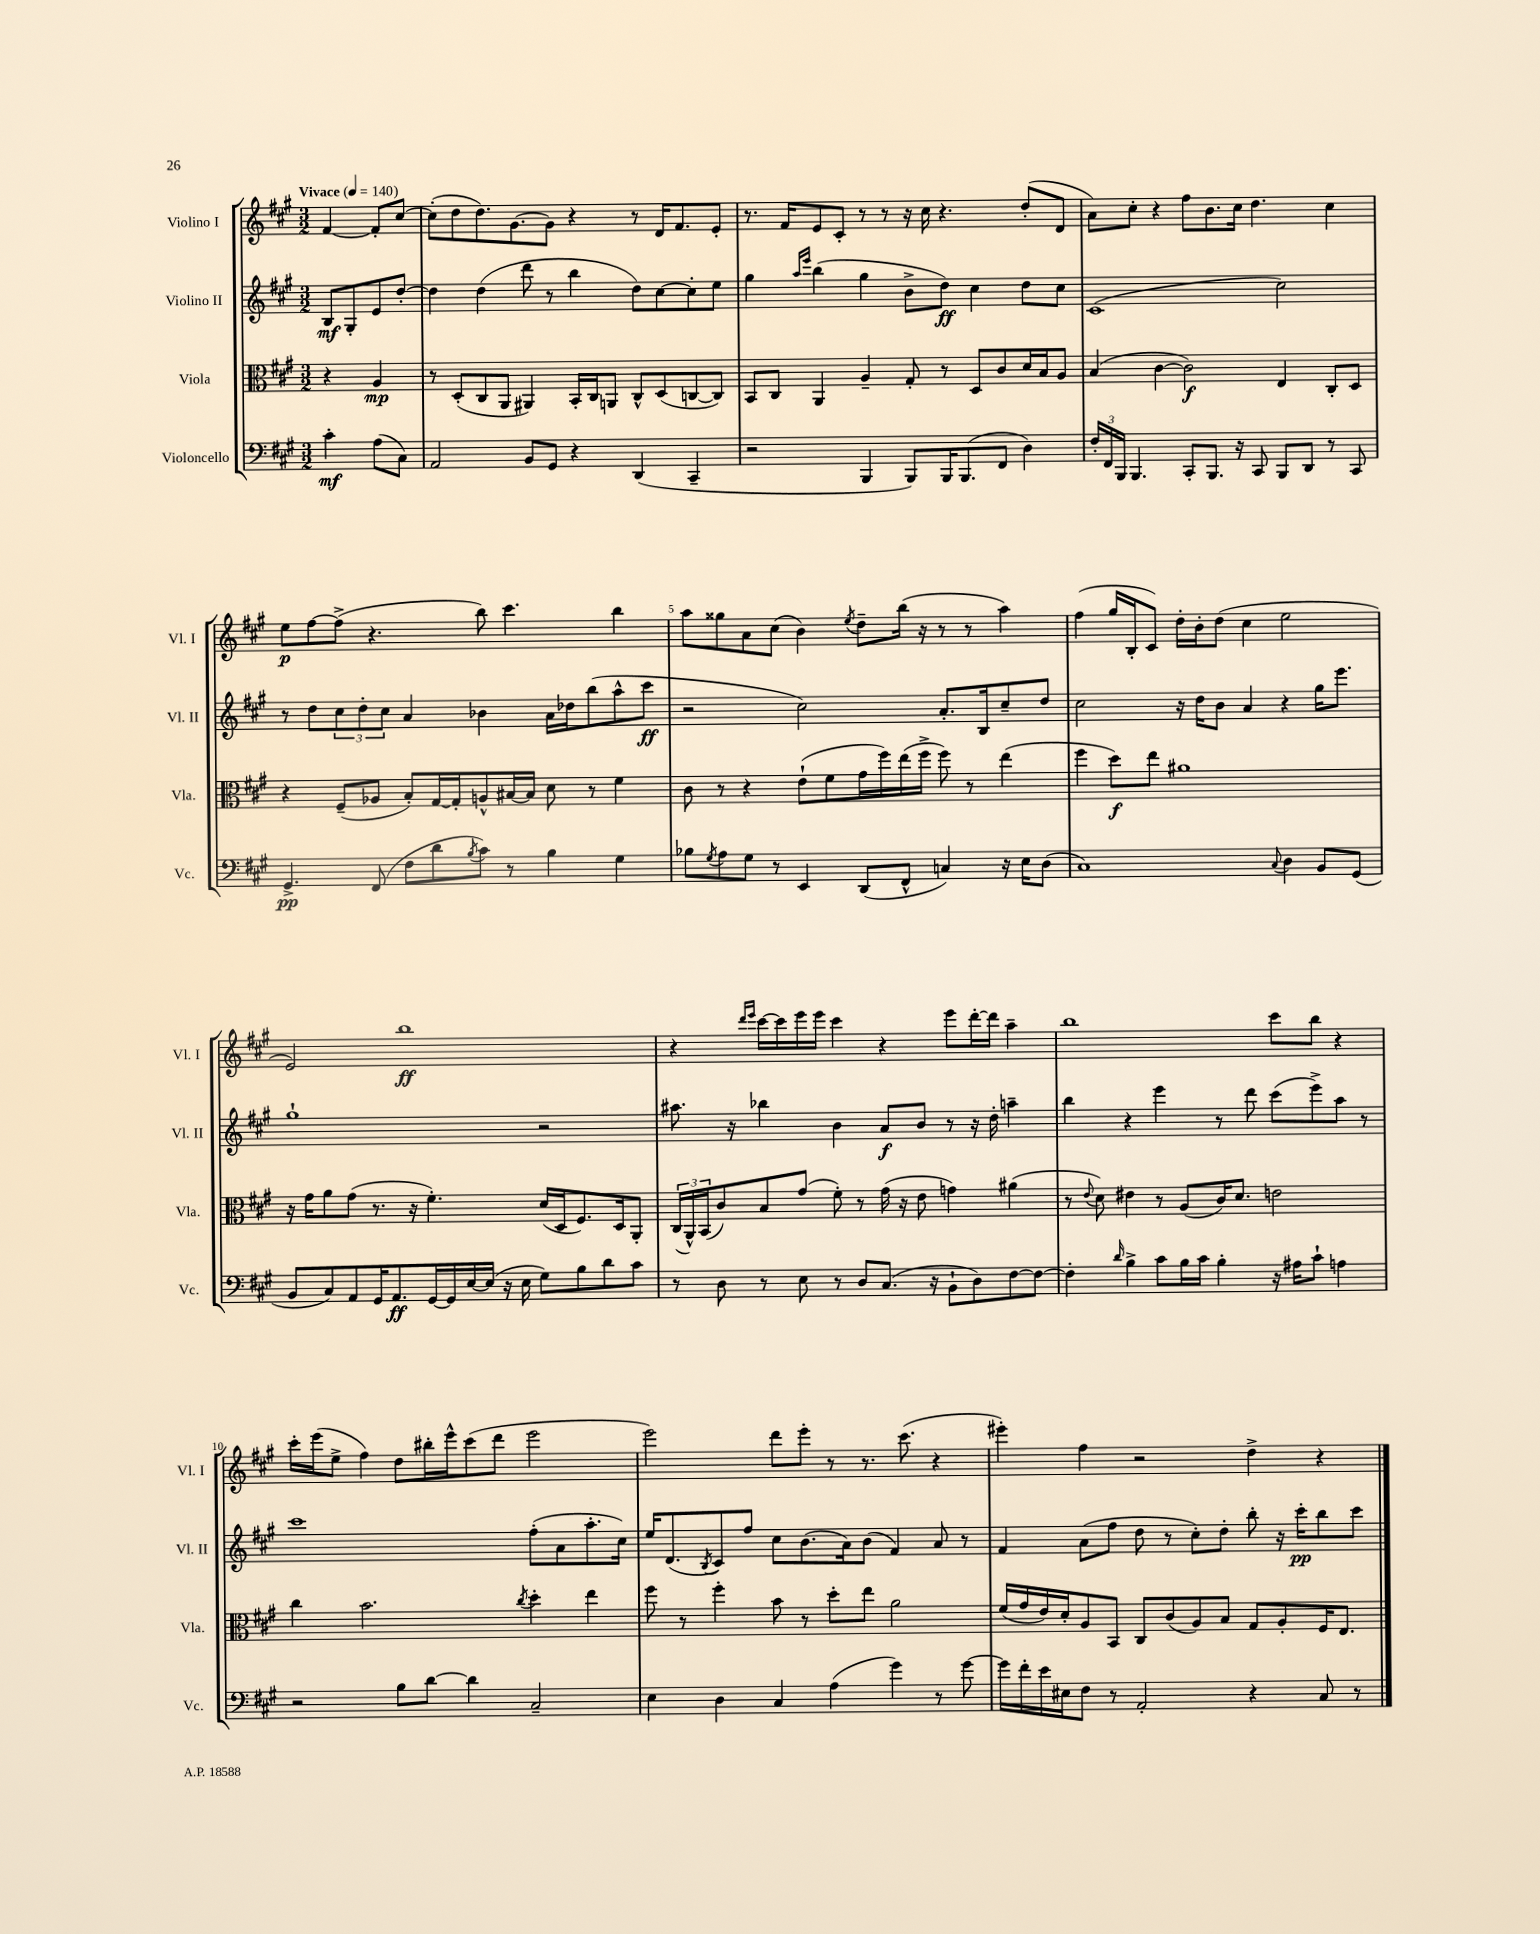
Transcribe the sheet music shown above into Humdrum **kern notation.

**kern	**dynam	**kern	**dynam	**kern	**dynam	**kern	**dynam
*part4	*part4	*part3	*part3	*part2	*part2	*part1	*part1
*staff4	*staff4	*staff3	*staff3	*staff2	*staff2	*staff1	*staff1
*I"Violoncello	*	*I"Viola	*	*I"Violino II	*	*I"Violino I	*
*I'Vc.	*	*I'Vla.	*	*I'Vl. II	*	*I'Vl. I	*
*clefF4	*	*clefC3	*	*clefG2	*	*clefG2	*
*k[f#c#g#]	*	*k[f#c#g#]	*	*k[f#c#g#]	*	*k[f#c#g#]	*
*M3/2	*	*M3/2	*	*M3/2	*	*M3/2	*
*MM140	*	*MM140	*	*MM140	*	*MM140	*
=	=	=	=	=	=	=	=
!	!	!	!	!	!	!LO:TX:a:B:t=Vivace	!
4c#'\	mf	4r	.	8B/L	mf	[4f#/	.
.	.	.	.	8G#'/	.	.	.
(8A\L	.	4A/	mp	8e/	.	8f#'/L]	.
8C#\J)	.	.	.	[8dd'/J	.	[8cc#/J	.
=1	=1	=1	=1	=1	=1	=1	=1
2AA/	.	8r	.	4dd\]	.	(8cc#'\L]	.
.	.	(8D'/L	.	.	.	8dd\	.
.	.	8C#/	.	(4dd\	.	8.dd\)	.
.	.	8AA/J	.	.	.	.	.
.	.	.	.	.	.	[8.g#\	.
8BB/L	.	4AA#X/)	.	8ddd\	.	.	.
8GG#/J	.	.	.	8r	.	8g#\J]	.
4r	.	16BB'/LL	.	4bb\	.	4r	.
.	.	16C#/J	.	.	.	.	.
.	.	8AAn/J	.	.	.	.	.
(4DD/	.	8C#^^/L	.	8dd\L)	.	8r	.
.	.	(8D/	.	[8cc#\	.	16d/KL	.
.	.	.	.	.	.	8.f#/	.
4CC#~/	.	[8Cn/	.	8cc#'\]	.	.	.
.	.	8C/J])	.	8ee\J	.	8e'/J	.
=2	=2	=2	=2	=2	=2	=2	=2
2r	.	8BB/L	.	4gg#\	.	8.r	.
.	.	8C#/J	.	.	.	.	.
.	.	.	.	.	.	16f#/KL	.
.	.	.	.	16qqaa/LL	.	.	.
.	.	.	.	16qqeee/JJ	.	.	.
.	.	4AA/	.	(4bb\	.	8e/	.
.	.	.	.	.	.	8c#'/J	.
4BBB/	.	4A~/	.	4gg#\	.	8r	.
.	.	.	.	.	.	8r	.
8BBB/L)	.	8G#'/	.	8b^\L	.	16r	.
.	.	.	.	.	.	16cc#\	.
16BBB/K	.	8r	.	8dd\J)	ff	4.r	.
(8.BBB/	.	.	.	.	.	.	.
.	.	8D/L	.	4cc#\	.	.	.
8FF#/J	.	8c#/	.	.	.	.	.
4D\)	.	16d/L	.	8dd\L	.	(8dd'/L	.
.	.	16B/J	.	.	.	.	.
.	.	8A/J	.	8cc#\J	.	8d/J	.
=3	=3	=3	=3	=3	=3	=3	=3
24F#'/LL	.	(4B/	.	(1c#	.	8a\L)	.
24FF#/	.	.	.	.	.	.	.
24BBB/JJ	.	.	.	.	.	.	.
4.BBB/	.	.	.	.	.	8cc#'\J	.
.	.	[4c#\	.	.	.	4r	.
8CC#'/L	.	2c#\])	f	.	.	8ff#\L	.
8.BBB/J	.	.	.	.	.	8.b\	.
16r	.	.	.	.	.	16cc#\Jk	.
8CC#/	.	.	.	.	.	4.dd\	.
8BBB/L	.	4E/	.	2cc#\)	.	.	.
8DD/J	.	.	.	.	.	.	.
8r	.	8C#'/L	.	.	.	4cc#\	.
8CC#/	.	8D/J	.	.	.	.	.
!!LO:LB:g=z
=4	=4	=4	=4	=4	=4	=4	=4
4.GG#^/	pp	4r	.	8r	.	8ee\L	p
.	.	.	.	8dd\L	.	[8ff#\	.
.	.	(8F#~/L	.	12cc#\	.	(8ff#^\J]	.
.	.	.	.	12dd'\	.	.	.
(8FF#/	.	8A-X/J	.	.	.	4.r	.
.	.	.	.	12cc#\J	.	.	.
8F#\L	.	8B'/L)	.	4a/	.	.	.
8d\	.	[16G#/L	.	.	.	.	.
.	.	16G#'/J]	.	.	.	.	.
8qB/	.	.	.	.	.	.	.
8c#\J)	.	8An^^/	.	4b-X\	.	8bb\)	.
8r	.	[16B#X/L	.	.	.	4.ccc#\	.
.	.	16B#/JJ]	.	.	.	.	.
4B\	.	8d\	.	16a\LL	.	.	.
.	.	.	.	16dd-X\J	.	.	.
.	.	8r	.	(8bb\	.	.	.
4G#\	.	4f#\	.	8aa^^\	.	4bb\	.
.	.	.	.	8ccc#\J	ff	.	.
=5	=5	=5	=5	=5	=5	=5	=5
8B-X\L	.	8c#\	.	2r	.	8aa\L	.
8qG#/	.	.	.	.	.	.	.
8A\	.	8r	.	.	.	8gg##X\	.
8G#\J	.	4r	.	.	.	8a\	.
8r	.	.	.	.	.	(8cc#\J	.
4EE/	.	(8e`\L	.	2cc#\)	.	4b\)	.
.	.	8f#\	.	.	.	.	.
.	.	.	.	.	.	8qee/	.
(8DD/L	.	16g#\L	.	.	.	8dd~\L	.
.	.	16ff#\)	.	.	.	.	.
8FF#^^/J	.	(16ee\	.	.	.	(16bb\Jk	.
.	.	16ff#^\JJ	.	.	.	16r	.
4Cn/)	.	8ff#\)	.	8.a'/L	.	8r	.
.	.	8r	.	.	.	8r	.
.	.	.	.	16B/k	.	.	.
16r	.	(4ee\	.	8cc#~/	.	4aa\)	.
16E\KL	.	.	.	.	.	.	.
(8D\J	.	.	.	8dd/J	.	.	.
=6	=6	=6	=6	=6	=6	=6	=6
1C#)	.	4ff#\	.	2cc#\	.	(4ff#\	.
.	.	8dd\L)	f	.	.	16gg#/LL	.
.	.	.	.	.	.	16B'/J	.
.	.	8ee\J	.	.	.	8c#/J)	.
.	.	1a#X	.	16r	.	16dd'\LL	.
.	.	.	.	16dd\KL	.	16b'\J	.
.	.	.	.	8b\J	.	(8dd\J	.
.	.	.	.	4a/	.	4cc#\	.
8qqC#/	.	.	.	.	.	.	.
4D\	.	.	.	4r	.	2ee\	.
8BB/L	.	.	.	16gg#\KL	.	.	.
.	.	.	.	8.eee\J	.	.	.
(8GG#/J	.	.	.	.	.	.	.
!!LO:LB:g=z
=7	=7	=7	=7	=7	=7	=7	=7
8BB/L	.	16r	.	1gg#`	.	2e/)	.
.	.	16g#\KL	.	.	.	.	.
8C#/)	.	8a\	.	.	.	.	.
8AA/	.	(8g#\J	.	.	.	.	.
16GG#/K	.	8.r	.	.	.	.	.
8.AA/	ff	.	.	.	.	.	.
.	.	.	.	.	.	1bb	ff
.	.	16r	.	.	.	.	.
[16GG#/L	.	4.f#'\)	.	.	.	.	.
16GG#/]	.	.	.	.	.	.	.
[16E/	.	.	.	.	.	.	.
(16E/JJ]	.	.	.	.	.	.	.
16r	.	.	.	.	.	.	.
16E\	.	.	.	.	.	.	.
8G#\L)	.	(16d/LL	.	2r	.	.	.
.	.	16D/J	.	.	.	.	.
8B\	.	8.F#/)	.	.	.	.	.
8d\	.	.	.	.	.	.	.
.	.	16D/k	.	.	.	.	.
8c#\J	.	8AA'/J	.	.	.	.	.
=8	=8	=8	=8	=8	=8	=8	=8
8r	.	(24C#/LL	.	8.aa#X\	.	4r	.
.	.	24AA^^/)	.	.	.	.	.
.	.	(24BB/J	.	.	.	.	.
8D\	.	8c#/)	.	.	.	.	.
.	.	.	.	16r	.	.	.
.	.	.	.	.	.	16qqddd/LL	.
.	.	.	.	.	.	16qqeee/JJ	.
8r	.	8B/	.	4bb-X\	.	[16ccc#\LL	.
.	.	.	.	.	.	16ccc#\]	.
8E\	.	(8g#/J	.	.	.	16eee\	.
.	.	.	.	.	.	16eee\JJ	.
8r	.	8f#'\)	.	4b\	.	4ccc#\	.
8D/L	.	8r	.	.	.	.	.
(8.C#/J	.	(16g#\	.	8a/L	f	4r	.
.	.	16r	.	.	.	.	.
.	.	8e\	.	8b/J	.	.	.
16r	.	.	.	.	.	.	.
8BB`\L	.	4gn\)	.	8r	.	8eee\L	.
8D\)	.	.	.	16r	.	[16ddd'\L	.
.	.	.	.	16dd'\	.	16ddd\JJ]	.
[8F#\	.	(4a#X\	.	4aan~\	.	4aa~\	.
8F#\J_	.	.	.	.	.	.	.
=9	=9	=9	=9	=9	=9	=9	=9
4F#'\]	.	8r	.	4bb\	.	1bb	.
.	.	8qqe/	.	.	.	.	.
.	.	8d\)	.	.	.	.	.
16qqd/	.	.	.	.	.	.	.
4B^\	.	4e#X\	.	4r	.	.	.
8c#\L	.	8r	.	4eee\	.	.	.
16B\L	.	(8A/L	.	.	.	.	.
16c#\JJ	.	.	.	.	.	.	.
4B'\	.	16c#/K)	.	8r	.	.	.
.	.	8.d/J	.	.	.	.	.
.	.	.	.	8ddd\	.	.	.
16r	.	2en\	.	(8ccc#\L	.	8ccc#\L	.
16A#X\KL	.	.	.	.	.	.	.
8c#`\J	.	.	.	8eee^\)	.	8bb\J	.
4An\	.	.	.	8aa\J	.	4r	.
.	.	.	.	8r	.	.	.
!!LO:LB:g=z
=10	=10	=10	=10	=10	=10	=10	=10
2r	.	4cc#\	.	1ccc#	.	16ccc#'\LL	.
.	.	.	.	.	.	(16eee\J	.
.	.	.	.	.	.	8ee^\J	.
.	.	2.b\	.	.	.	4ff#\)	.
8B\L	.	.	.	.	.	8dd\L	.
[8d\J	.	.	.	.	.	16bb#X'\L	.
.	.	.	.	.	.	16eee^^\J	.
4d\]	.	.	.	.	.	(8ccc#\	.
.	.	.	.	.	.	8ddd\J	.
.	.	8qcc#/	.	.	.	.	.
2C#~/	.	4dd'\	.	(8ff#'\L	.	2eee\	.
.	.	.	.	8a\	.	.	.
.	.	4ee\	.	8.aa'\	.	.	.
.	.	.	.	16cc#\Jk)	.	.	.
=11	=11	=11	=11	=11	=11	=11	=11
4E\	.	8ff#\	.	16ee/KL	.	2eee\)	.
.	.	.	.	(8.d/	.	.	.
.	.	8r	.	.	.	.	.
.	.	.	.	8qB/	.	.	.
4D\	.	4ff#'\	.	8c#/)	.	.	.
.	.	.	.	8ff#/J	.	.	.
4C#/	.	8b\	.	8cc#\L	.	8ddd\L	.
.	.	8r	.	(8.b\	.	8eee'\J	.
(4A\	.	8dd'\L	.	.	.	8r	.
.	.	.	.	16a\k)	.	.	.
.	.	8ee\J	.	(8b\J	.	8.r	.
4g#\)	.	2a\	.	4f#/)	.	.	.
.	.	.	.	.	.	(8.ccc#\	.
8r	.	.	.	8a/	.	4r	.
[8g#\	.	.	.	8r	.	.	.
=12	=12	=12	=12	=12	=12	=12	=12
16g#\LL]	.	(16f#/LL	.	4f#/	.	4eee#X'\)	.
16f#'\	.	16g#/	.	.	.	.	.
16e\	.	16e/)	.	.	.	.	.
16E#X\J	.	16d'/J	.	.	.	.	.
8F#\J	.	8A/	.	(8a\L	.	4ff#\	.
8r	.	8BB/J	.	8ff#\J	.	.	.
2AA'/	.	8C#/L	.	8dd\	.	2r	.
.	.	(8c#/	.	8r	.	.	.
.	.	8A/)	.	8cc#'\L)	.	.	.
.	.	8B/J	.	8dd'\J	.	.	.
4r	.	8G#/L	.	8bb'\	.	4dd^\	.
.	.	8A'/	.	16r	.	.	.
.	.	.	.	16ccc#'\KL	pp	.	.
8C#/	.	16F#/K	.	8bb\	.	4r	.
.	.	8.E/J	.	.	.	.	.
8r	.	.	.	8ccc#\J	.	.	.
==	==	==	==	==	==	==	==
*-	*-	*-	*-	*-	*-	*-	*-
